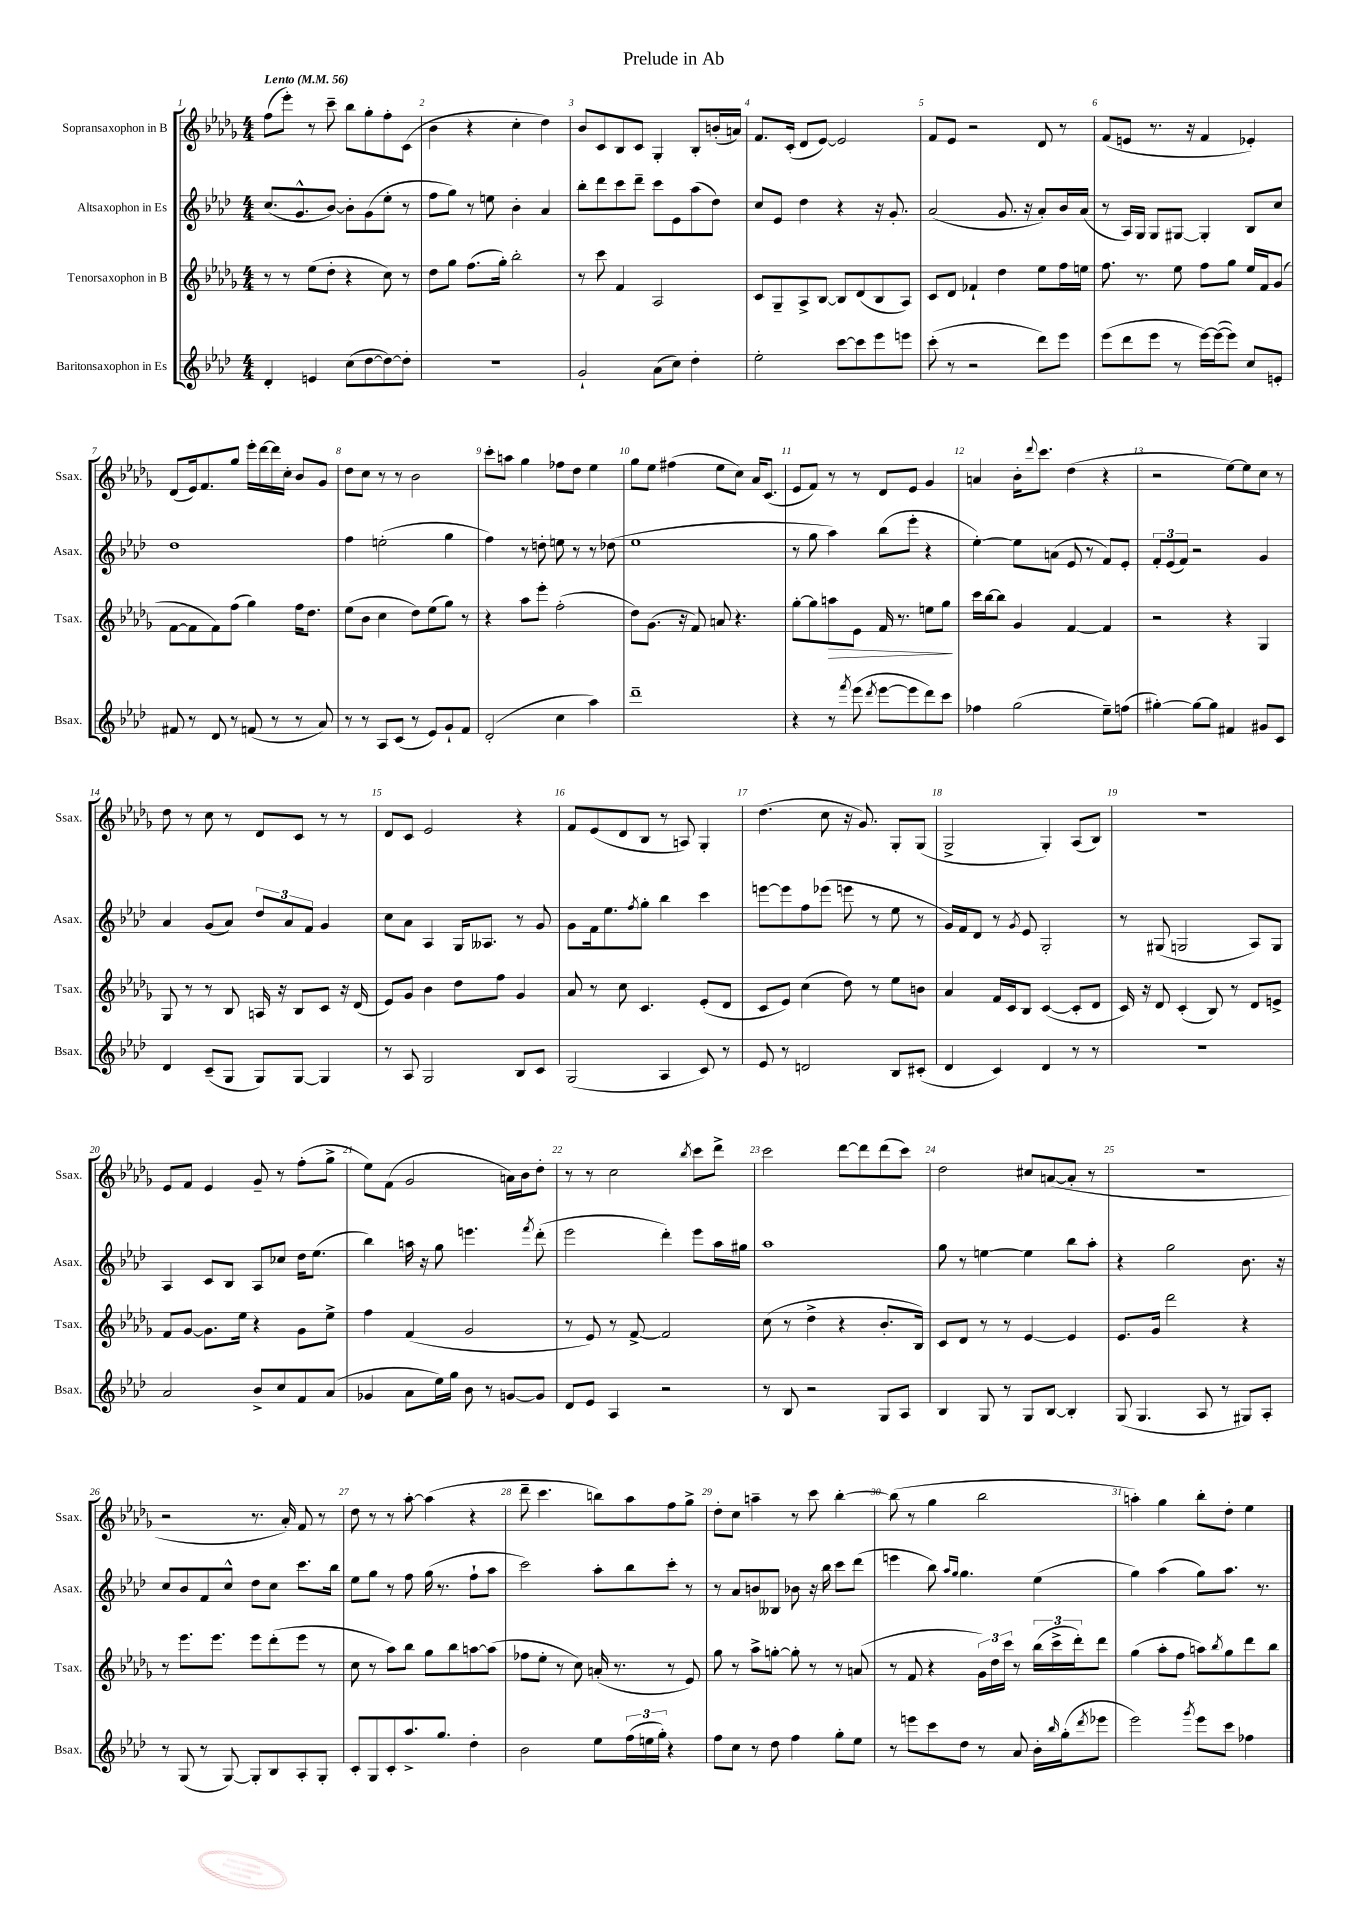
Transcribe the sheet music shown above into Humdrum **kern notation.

**kern	**kern	**kern	**kern
*staff4	*staff3	*staff2	*staff1
*clefG2	*clefG2	*clefG2	*clefG2
*k[b-e-a-d-]	*k[b-e-a-d-g-]	*k[b-e-a-d-]	*k[b-e-a-d-g-]
*M4/4	*M4/4	*M4/4	*M4/4
*MM56	*MM56	*MM56	*MM56
4d-'	8r	(8.cc	(8ff
.	8r	.	8eee-')
.	.	8.g^^	.
4e	(8ee-	.	8r
.	8dd-'	[8b-)	8ccc~
(8cc	4r	8b-']	8bb-
[8dd-	.	(8g	8gg-'
8dd-_)	8cc)	8ee-'	8ff'
8dd-']	8r	8r	(8c
=	=	=	=
1r	8dd-	8ff	4b-
.	8gg-	8gg)	.
.	(8.ff	8r	4r
.	.	8ee	.
.	16gg-')	.	.
.	2bb-'	4b-'	4cc'
.	.	4a-	4dd-)
=	=	=	=
2g`	8r	8bb-'	8b-
.	8ccc	8ddd-	8c
.	4f	8ccc	8B-
.	.	8ddd-~	8c
(8a-	2A-	8ccc	4G-'
8cc)	.	8e-	.
4dd-'	.	(8aa-	8B-'
.	.	8dd-)	(16b'
.	.	.	16a)
=	=	=	=
2ee-'	8c	8cc	8.f
.	8G-~	8e-	.
.	.	.	(16c'
.	8A-^	4dd-	8d-
.	[8B-	.	[8e-)
[8ccc	8B-]	4r	2e-]
8ccc]	(8d-	.	.
8eee-	8B-	16r	.
.	.	8.g'	.
8eee	8A-)	.	.
=	=	=	=
(8ccc'	8c	(2a-	8f
8r	8d-	.	8e-
2r	4f-`	.	2r
.	4dd-	8.g	.
.	.	16r	.
8ddd-)	8ee-	8a-')	8d-
8eee-	16ff	16b-	8r
.	16ee	(16a-	.
=	=	=	=
(8eee-	8.ff	8r	(8f
8ddd-	.	16A-)	8e
.	8.r	16G	.
8eee-	.	8G	8.r
8r	8ee-	[8G#	.
.	.	.	16r
[16eee-)	8ff	4G#']	4f
(16eee-_	.	.	.
8eee-])	8gg-	.	.
8cc	16ee-	8B-	4e-')
.	16f	.	.
8e'	(8g-	8cc	.
=	=	=	=
8f#	[8f	1dd-	(8d-
8r	8f]	.	16e-)
.	.	.	8.f
8d-	8f)	.	.
8r	(8ff	.	8gg-
(8f	4gg-)	.	16eee-'
.	.	.	[16ddd-
8r	.	.	16ddd-]
.	.	.	16cc'
8r	16ff	.	8b-
.	8.dd-	.	.
8a-)	.	.	8g-
=	=	=	=
8r	(8ee-	4ff	8dd-
8r	8b-	.	8cc
8A-	4cc	(2ee'	8r
(8c	.	.	8r
8r	8dd-)	.	2b-
8e-)	(8ee-	.	.
8g`	8gg-)	4gg	.
8f	8r	.	.
=	=	=	=
(2d-'	4r	4ff)	8ccc'
.	.	.	8aa
.	8aa-	8r	4gg-
.	8eee-'	8dd'	.
4cc	(2ff'	8ee	8ff-
.	.	8r	8dd-
4aa-)	.	8r	4ee-
.	.	(8dd-	.
=	=	=	=
1ddd-~	8dd-)	1ee-	8gg-
.	(8.g-	.	8ee-
.	.	.	(4ff#
.	16r	.	.
.	8f)	.	.
.	8a	.	8ee-
.	4.r	.	8cc)
.	.	.	16a-
.	.	.	(8.c
=	=	=	=
4r	[8gg-'	8r	8e-
.	8gg-]	8gg	8f)
8r	8aa	4aa-)	8r
8qfff	.	.	.
(8eee-	8e-	.	8r
8qddd-	.	.	.
[8eee-	16f	(8bb-	8d-
.	8.r	.	.
8eee-]	.	8eee-'	8e-
8ddd-)	8ee	4r	4g-
8ccc	8gg-	.	.
=	=	=	=
4ff-	16ccc	[4ee-')	4a
.	[16bb-	.	.
.	8bb-]	.	.
(2gg	4g-	8ee-]	16b-'
.	.	.	8qqddd-
.	.	.	8.ccc
.	.	(8a	.
.	[4f	8e-	(4dd-
.	.	8r	.
8ee-~)	4f]	8f)	4r
(8ff	.	8e-'	.
=	=	=	=
[4gg#')	2r	12f'	2r
.	.	(12e-	.
.	.	12f)	.
8gg#_	.	2r	.
8gg#]	.	.	.
4f#	4r	.	[8ee-)
.	.	.	8ee-]
8g#	4G-	4g	8cc
8c	.	.	8r
=	=	=	=
4d-	8G-	4a-	8dd-
.	8r	.	8r
(8c~	8r	(8g	8cc
8G	8B-	8a-)	8r
8G)	16A	12dd-	8d-
.	16r	.	.
.	.	12a-	.
[8G	8B-	.	8c
.	.	12f	.
4G]	8c	4g	8r
.	16r	.	8r
.	(16d-	.	.
=	=	=	=
8r	8e-)	8cc	8d-
8A-	8g-	8a-	8c
2G	4b-	4A-	2e-
.	8dd-	16G	.
.	.	8.A--	.
.	8ff	.	.
8B-	4g-	8r	4r
8c	.	8g	.
=	=	=	=
(2G	8a-	8g	8f
.	8r	16f	(8e-
.	.	8.ee-	.
.	8cc	.	8d-
.	.	8qff	.
.	4.c	8gg'	8B-
4A-	.	4bb-	8r
.	.	.	8A)
8c)	(8e-'	4ccc	4G-'
8r	8d-	.	.
=	=	=	=
8e-	8c	[8eee	(4.dd-
8r	8e-)	8eee]	.
2d	(4cc	8ff	.
.	.	(8eee-	8cc
.	8dd-)	8eee	16r
.	.	.	8.g-)
.	8r	8r	.
8B-	8ee-	8ee-	8G-'
(8c#'	8b	8r	(8G-
=	=	=	=
4d-	4a-	16g)	2G-^
.	.	16f	.
.	.	8d-	.
4c)	16f	8r	.
.	16c	.	.
.	.	8qg	.
.	8B-	8e-	.
4d-	([4c	2G'	4G-')
8r	8c']	.	(8A-
8r	8d-	.	8B-)
=	=	=	=
1r	16c)	8r	1r
.	16r	.	.
.	8d-	(8G#	.
.	(4c'	2G	.
.	8B-)	.	.
.	8r	.	.
.	8d-	8A-)	.
.	8e^	8G	.
=	=	=	=
2a-	8f	4A-	8e-
.	[8g-	.	8f
.	8.g-]	8c	4e-
.	.	8B-	.
.	16ee-	.	.
8b-^	4r	8A-	8g-~
8cc	.	8cc-	8r
8f	8g-	16dd-	(8ff'
.	.	(8.ee-	.
(8a-	8ee-^	.	8gg-^
=	=	=	=
4g-	4ff	4bb-)	8ee-)
.	.	.	(8f
8a-	(4f	16aa	2g-
.	.	16r	.
16ee-)	.	8gg	.
16gg	.	.	.
8b-	2g-	4.eee	.
8r	.	.	.
[8g	.	.	16a)
.	.	.	16b-
.	.	8qfff	.
8g]	.	(8ddd-'	8dd-'
=	=	=	=
8d-	8r	2eee-	8r
8e-	8e-)	.	8r
4A-	8r	.	2cc
.	[8f^	.	.
2r	2f]	4ddd-')	.
.	.	.	8qbb-
.	.	8eee-	8ccc
.	.	16aa-	8ddd-^
.	.	16gg#	.
=	=	=	=
8r	(8cc	1aa-	2ccc
8B-	8r	.	.
2r	4dd-^	.	.
.	4r	.	[8ddd-
.	.	.	8ddd-]
8G	8.b-'	.	(8ddd-
8A-	.	.	8ccc)
.	16B-)	.	.
=	=	=	=
4B-	8c	8gg	2dd-
.	8d-	8r	.
8G	8r	[4ee	.
8r	8r	.	.
8G	[4e-	4ee]	8cc#
[8B-	.	.	([8a
4B-']	4e-]	8bb-	8a']
.	.	8aa-'	8r
=	=	=	=
(8G	8.e-	4r	1r
4.G	.	.	.
.	16g-	.	.
.	2ddd-	2gg	.
8A-	.	.	.
8r	.	.	.
8G#)	4r	8.b-	.
8A-'	.	.	.
.	.	16r	.
=	=	=	=
8r	8r	8cc	2r
(8G	8.eee-	8b-	.
8r	.	8f	.
.	8.eee-	.	.
[8G)	.	8cc^^	.
8G']	8eee-	8dd-	8.r
8B-	(8ddd-'	8cc	.
.	.	.	16a-')
8A-'	8eee-	8.ccc	8f
8G'	8r	.	8r
.	.	16bb-	.
=	=	=	=
8c'	8cc	8ee-	8dd-
8G	8r	8gg	8r
8c'	8aa-)	8r	8r
8.aa-^	8bb-	8ff	[8aa-'
.	8gg-	(16gg	(4aa-]
8.gg	.	8.r	.
.	8bb-	.	.
4dd-'	[8aa	8ff`	4r
.	(8aa]	8aa-	.
=	=	=	=
2b-	8ff-	2ccc)	8ddd-~
.	8ee-'	.	4.ccc
.	8r	.	.
.	8cc)	.	.
8ee-	(16a'	8aa-'	8bb)
.	8.r	.	.
(24ff	.	8bb-	8aa-
24ee	.	.	.
24gg')	.	.	.
4r	8r	8ccc'	8ff
.	8e-)	8r	8gg-^
=	=	=	=
8ff	8gg-	8r	8dd-'
8cc	8r	8a-	8cc
8r	8aa-^	8b	4aa~
8dd-	[8gg'	8B--	.
4ff	8gg']	8b-	8r
.	8r	16r	8ccc
.	.	16bb-	.
8gg'	8r	8ccc	[4bb-'
8ee-	(8a	(8ddd-	.
=	=	=	=
8r	8r	4eee	(8bb-]
8eee	8f	.	8r
8ccc	4r	8bb-)	4gg-
.	.	16qqaa-	.
.	.	16qqgg	.
8dd-	.	4.gg	.
8r	24g-)	.	2bb-
.	24dd-	.	.
.	24ccc	.	.
8a-	8r	.	.
16b-'	(24bb-	(4ee-	.
.	24ccc^	.	.
16qqbb-	.	.	.
(16gg'	.	.	.
.	24ddd-')	.	.
8qddd-	.	.	.
8eee-	8ddd-	.	.
=	=	=	=
2eee-)	(4gg-	4gg)	4aa')
.	8aa-'	(4aa-	4gg-
.	8ff	.	.
8qggg	.	.	.
8eee-	8aa)	8gg)	8bb-'
.	8qbb-	.	.
8ccc	8gg-	8.aa-	8dd-'
4ff-	8ddd-	.	4ee-
.	.	8.r	.
.	8bb-	.	.
==	==	==	==
*-	*-	*-	*-
